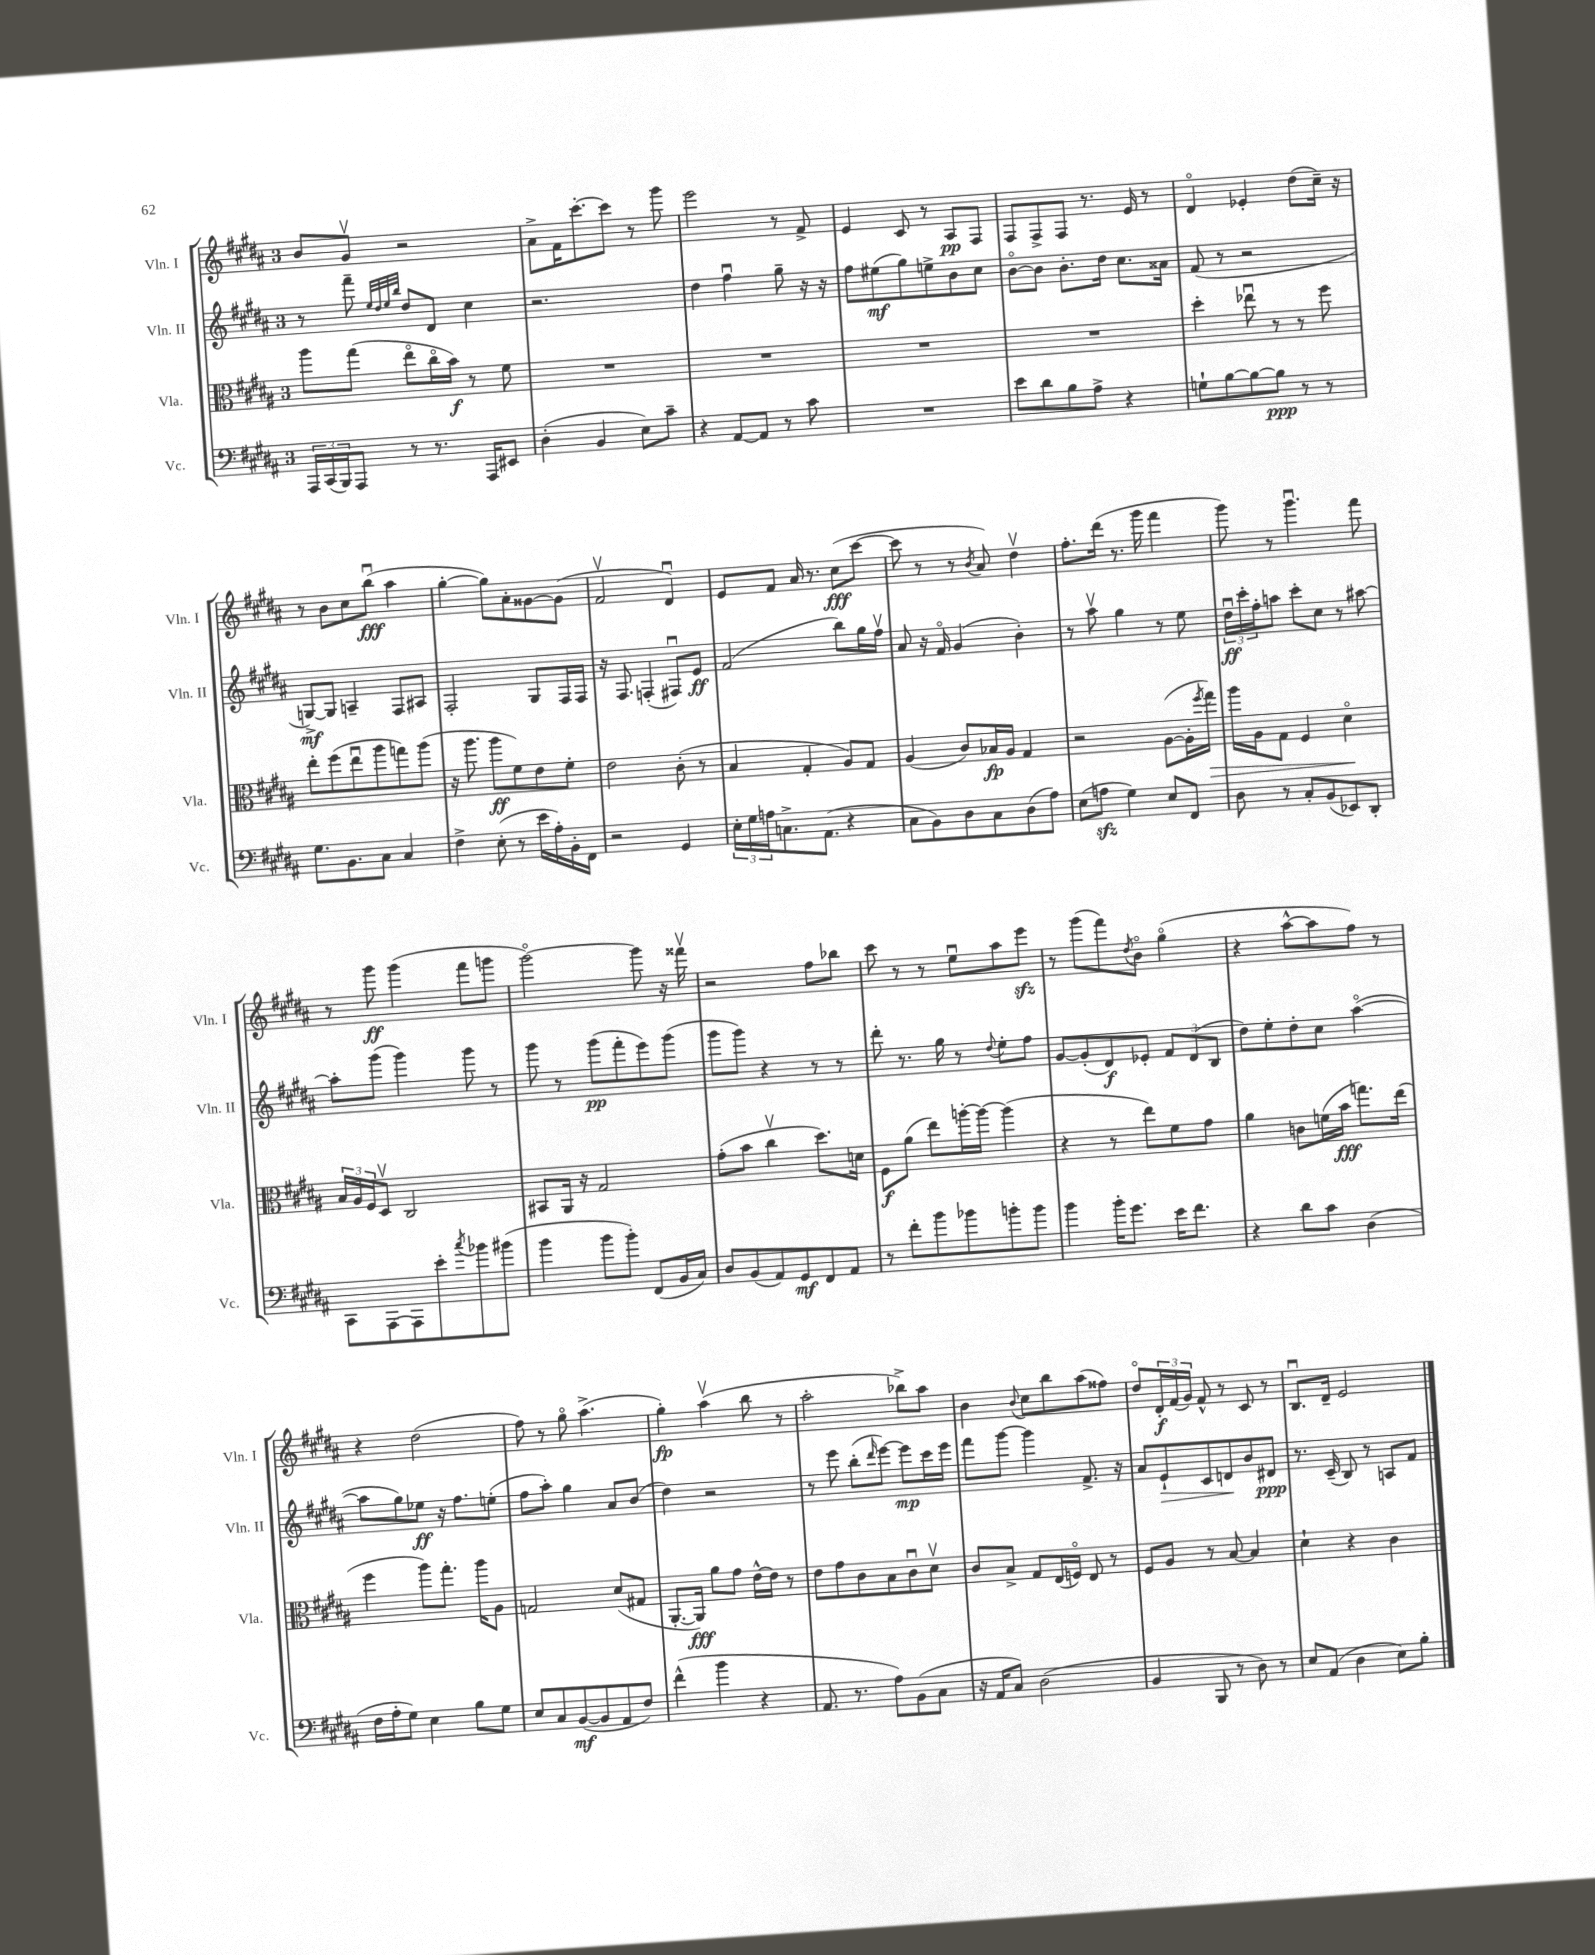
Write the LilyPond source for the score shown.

<<
\new StaffGroup <<
\new Staff = "s0" \with { instrumentName = "Vln. I" shortInstrumentName = "Vln. I" } {
    \clef treble \key b \major \once \override Staff.TimeSignature.style = #'single-digit \time 3/4
    b'8 gis'8\upbow r2 |
    ais'8-> fis'16 cis'''8.~-. cis'''8 r8 gis'''8 |
    e'''2 r8 fis'8-> |
    e'4 cis'8 r8 ais8\pp fis8 |
    fis8 fis8-> fis8 r8. e'16 r8 |
    dis'4\flageolet ees'4-. dis''8( cis''16--) r16 |
    r8 b'8 cis''8 b''8\downbow\fff( ais''4 |
    gis''4~-. gis''8) ais'8-. gisis'8~ gisis'8( |
    fis'2\upbow dis'4\downbow) |
    e'8 fis'8 ais'16 r8. cis''8\fff( cis'''8~ |
    cis'''8 r8 r8 \acciaccatura { b'8 } ais'8) dis''4\upbow |
    fis''8.-. dis'''16( r8. gis'''16 fis'''4 |
    gis'''8) r8 gis'''4.\downbow fis'''8 |
    r8 gis'''8\ff gis'''4( fis'''8 g'''8 |
    gis'''2~\flageolet) gis'''8 r16 fisis'''16\upbow |
    r2 fis''8 bes''8 |
    cis'''8 r8 r8 e''8\downbow ais''8 e'''8\sfz |
    r8 gis'''8( fis'''8) \acciaccatura { dis''8 } b'8\flageolet gis''4\flageolet( |
    r4 ais''8~-^ ais''8 fis''8) r8 |
    r4 dis''2( |
    fis''8) r8 gis''8\flageolet ais''4.->( |
    gis''4-.\fp) ais''4\upbow( b''8 r8 |
    ais''2-. bes''8->) ais''8 |
    b'4 \appoggiatura { b'8 } cis''8 b''8 ais''8( fisis''8) |
    dis''8\flageolet \tuplet 3/2 { dis'16-.\f fis'16( gis'16) } fis'8-^ r8 cis'8 r8 |
    b8.\downbow dis'16-- e'2 \bar "|." |
}
\new Staff = "s1" \with { instrumentName = "Vln. II" shortInstrumentName = "Vln. II" } {
    \clef treble \key b \major \once \override Staff.TimeSignature.style = #'single-digit \time 3/4
    r8 fis'''8-- \grace { e''32 dis''32 e''32 b''32 } dis''8 dis'8 cis''4 |
    r2. |
    dis''4 fis''4\downbow gis''8-- r16 r16 |
    fis''8 eis''8\mf( gis''8) e''8-> b'8 cis''8 |
    b'8~\flageolet b'8 b'8.-. dis''16 cis''8. aisis'16 |
    fis'8( r8 r2 |
    g8~->\mf) g8 a4-- fis8 ais8 |
    fis2-. gis8 fis16 fis16 |
    r16 fis8. f4-.( fis8\downbow) e'8\ff |
    fis'2( b''8) gis''16 fis''16\upbow |
    ais'8 r16 fis'16\flageolet gis'4( b'4-.) |
    r8 ais''8\upbow gis''4 r8 e''8 |
    \tuplet 3/2 { dis''16\downbow\ff cis'''16-. fis''16-. } a''8 cis'''8-. cis''8 r8 ais''8~ |
    ais''8-. gis'''8( gis'''4) gis'''8 r8 |
    gis'''8 r8 gis'''8\pp( fis'''8-. e'''8) gis'''8( |
    gis'''8 gis'''8) r4 r8 r8 |
    dis'''8-. r8. gis''16 r8 \appoggiatura { dis''8 } e''8-. fis''8 |
    gis'8~ gis'8-.( dis'8\f) ees'8-. \tuplet 3/2 { fis'8 dis'8( b8 } |
    dis''8) e''8-. dis''8-. cis''8 ais''4~\flageolet( |
    ais''8 gis''8) ees''8\ff r16 fis''8. e''8-.( |
    fis''8 ais''8-.) gis''4 ais'8 b'8( |
    dis''4) r2 |
    r8 e'''8 b''8-.( \grace { dis'''16 } e'''8~) e'''8\mp cis'''16 e'''16 |
    fis'''8 gis'''8~ gis'''4 fis'8.-> r16 |
    ais'8 e'8-!\> cis'8 d'8\! b'8 dis'8\ppp |
    r8. cis'16--( b8) r8 a8 fis'8 \bar "|." |
}
\new Staff = "s2" \with { instrumentName = "Vla." shortInstrumentName = "Vla." } {
    \clef alto \key b \major \once \override Staff.TimeSignature.style = #'single-digit \time 3/4
    ais''8 gis''8( e''8\flageolet cis''16\flageolet b'16\f) r8 fis'8 |
    R2. |
    R2. |
    R2. |
    R2. |
    dis''4-. ees''8\downbow r8 r8 fis''8 |
    e''8-. fis''8( e''8\downbow ais''8 g''8) ais''8( |
    r16 ais''8. ais''8\ff fis'8) e'8 fis'8-. |
    e'2 cis'8-.( r8 |
    b4 gis4-. ais8) gis8 |
    ais4( cis'8) bes16\fp ais16 gis4 |
    r2 ais8~( ais16-. \acciaccatura { fis''8 } gis''16\>) |
    ais''16 ais16 gis8 fis4 dis'4\flageolet\! |
    \tuplet 3/2 { b16 ais16 fis16 } dis8\upbow cis2 |
    bis,8 ais,16 r16 gis2 |
    gis'8-.( b'8 cis''4\upbow dis''8.) d'16 |
    fis8\f ais'8( e''8) a''16~-. a''16~ a''4( |
    r4 r8 e''8) fis'8 gis'8 |
    ais'4 c'8 f'16( b'16\fff g''8.) e''16( |
    fis''4 ais''8) gis''8.-. ais''16 ais8 |
    g2 dis'8( gis8 |
    ais,8.~-. ais,16\fff) ais'8 gis'8 e'16~-^ e'16 r8 |
    e'8 gis'8 cis'8 b8 cis'8\downbow dis'8\upbow |
    cis'8 b8-> gis8 e16( f16\flageolet) e8 r8 |
    fis8 ais8 r8 b8~ b4 |
    dis'4-! r4 cis'4 \bar "|." |
}
\new Staff = "s3" \with { instrumentName = "Vc." shortInstrumentName = "Vc." } {
    \clef bass \key b \major \once \override Staff.TimeSignature.style = #'single-digit \time 3/4
    \tuplet 3/2 { ais,,16 cis,16( b,,16) } ais,,8 r8 r8. ais,,16 eis,8 |
    dis4-.( b,4 e8) cis'8-- |
    r4 ais,8~ ais,8 r8 cis'8 |
    R2. |
    e'8 dis'8 b8 ais8-> r4 |
    g8-! b8~ b8~ b8\ppp r8 r8 |
    gis8. b,8. cis8 cis4 |
    fis4-> e8-.( r8 e'16 ais16-.) b,16-. fis,16 |
    r2 gis,4 |
    \tuplet 3/2 { e16-. gis16 a16 } c8.-> ais,8.( r4 |
    cis8 b,8) dis8 cis8 dis8( ais8) |
    e8( a8\sfz gis4) e8 fis,8 |
    dis8 r8 cis8-. b,8( ees,8) dis,8-. |
    cis,8 ais,,8~ ais,,8 e'8-. \acciaccatura { cis''8 } bes'8 bis'8( |
    b'4 b'8 b'8-.) fis,8( b,16 cis16) |
    dis8 b,8( ais,8) gis,8\mf fis,8 ais,8 |
    r8 fis'8-. b'8 bes'8 b'8-. b'8 |
    b'4 b'16-. gis'8. e'16 fis'8. |
    r4 dis'8 cis'8 dis4( |
    fis16 ais16-. gis8) e4 b8 gis8 |
    e8 cis8 b,8~\mf( b,8 ais,8 fis8) |
    fis'4-^( b'4 r4 |
    ais,8. r8. ais8) b,8( cis8 |
    r16 ais,16 cis8) dis2( |
    b,4 b,,8 r8 dis8) r8 |
    e8 ais,8( dis4 e8) b8-. \bar "|." |
}
>>
>>
\layout { \context { \Score \remove "Bar_number_engraver" } }
